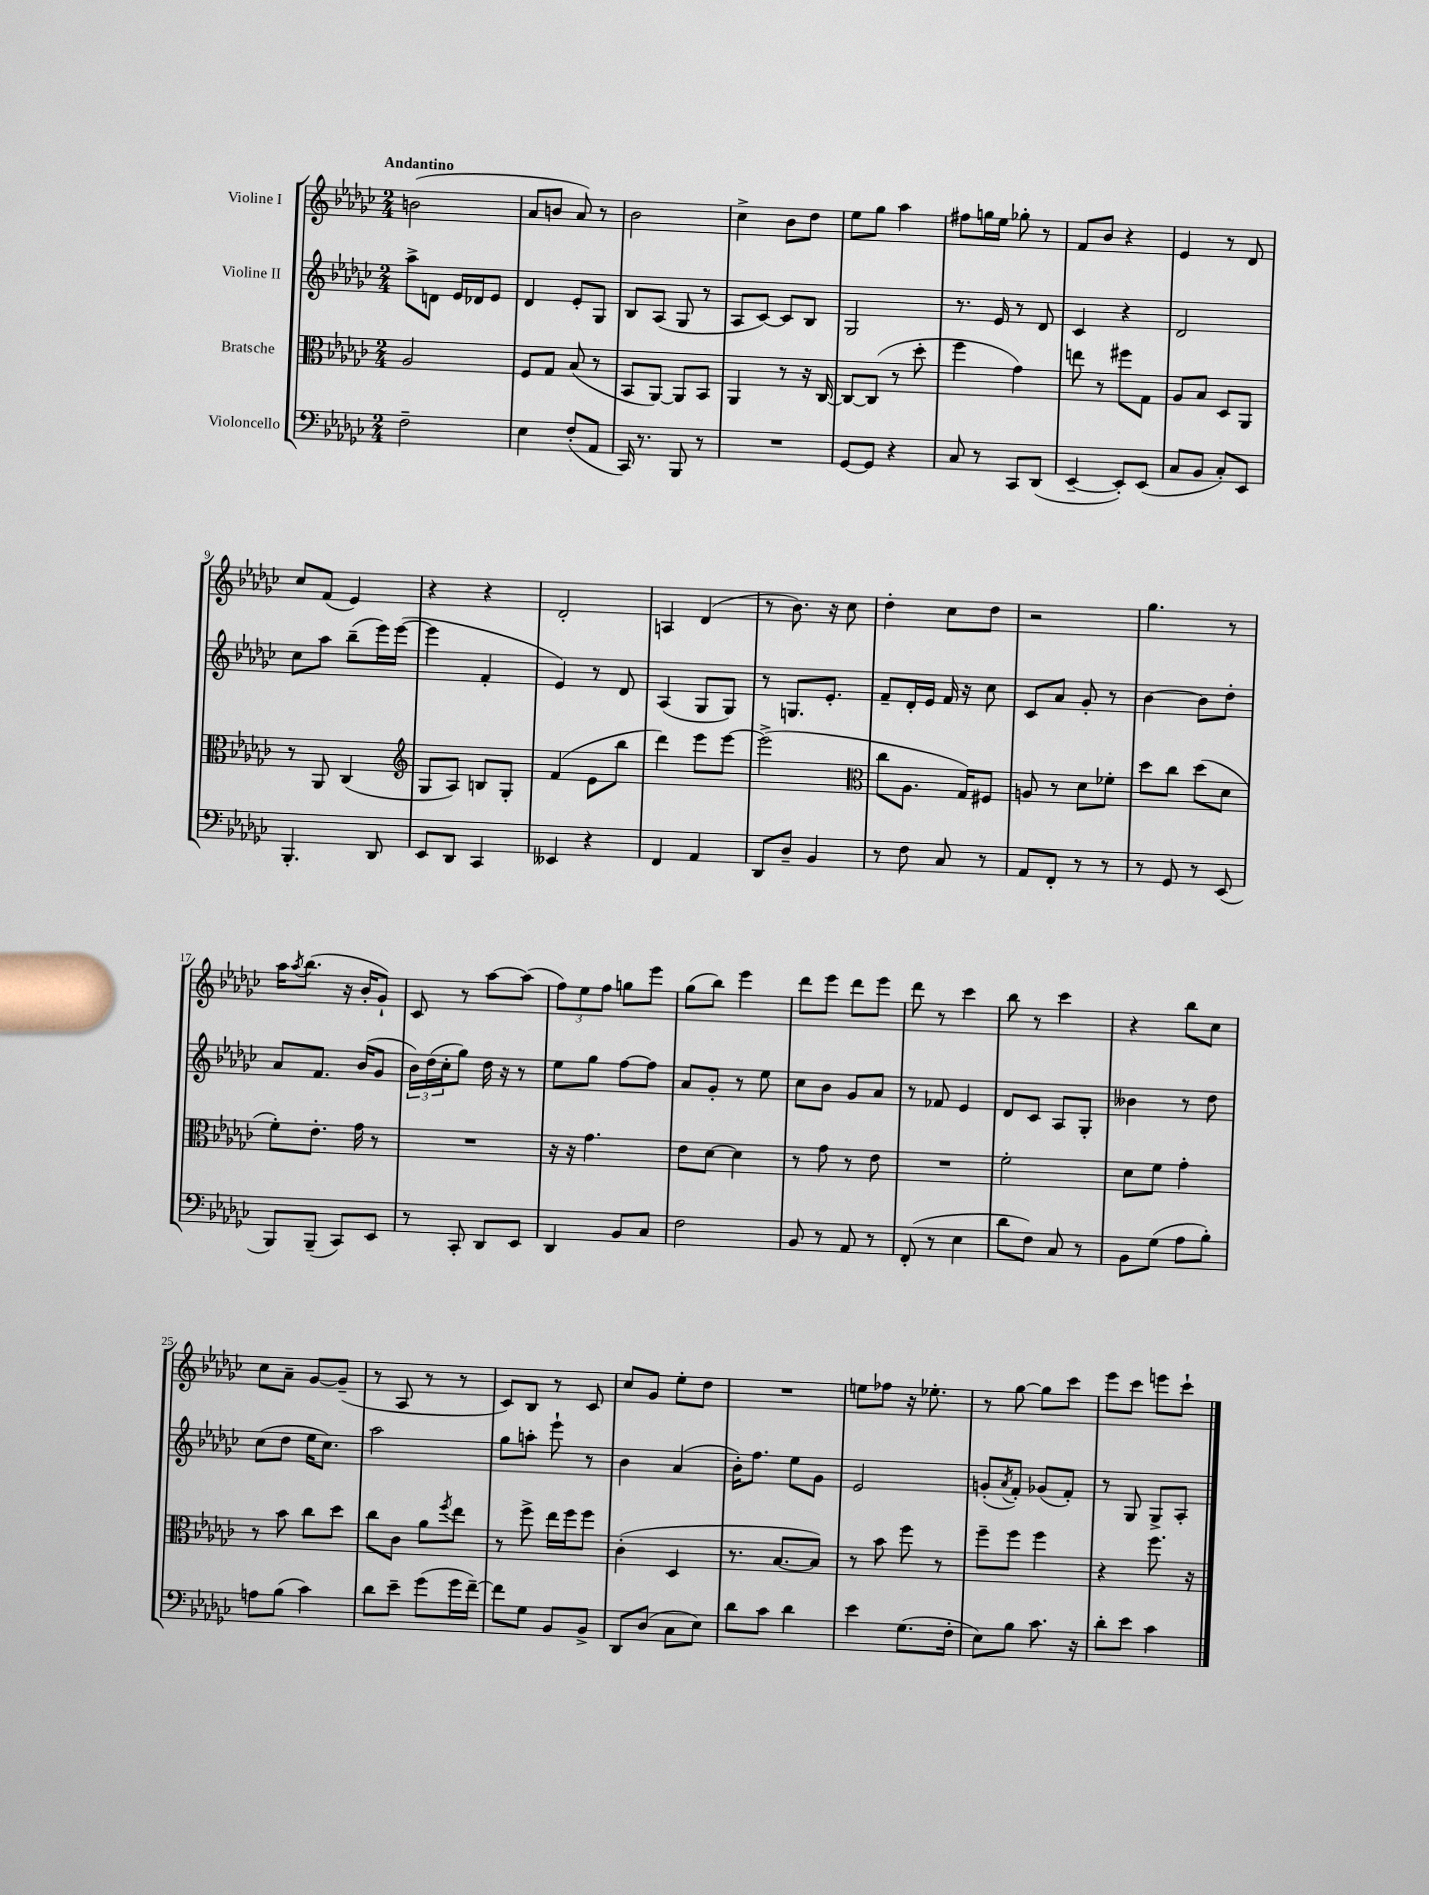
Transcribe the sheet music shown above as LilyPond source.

<<
\new StaffGroup <<
\new Staff = "s0" \with { instrumentName = "Violine I" } {
    \clef treble \key ges \major \numericTimeSignature \time 2/4 \tempo "Andantino"
    b'2( |
    aes'8 b'8 aes'8) r8 |
    bes'2 |
    ces''4-> bes'8 des''8 |
    ees''8 ges''8 aes''4 |
    fis''8 g''16 ees''16 ges''8-. r8 |
    f'8 bes'8 r4 |
    ees'4 r8 des'8 |
    ces''8 f'8( ees'4) |
    r4 r4 |
    des'2-. |
    a4 des'4( |
    r8 bes'8.) r16 ces''8 |
    des''4-. ces''8 des''8 |
    r2 |
    ges''4. r8 |
    aes''16 \acciaccatura { aes''8 } bes''8.( r16 bes'16-. ges'8-!) |
    ces'8 r8 aes''8~ aes''8( |
    \tuplet 3/2 { f''8) ees''8 f''8 } g''8 ees'''8 |
    ges''8( bes''8) ees'''4 |
    des'''8 ees'''8 des'''8 ees'''8 |
    des'''8 r8 ces'''4 |
    bes''8 r8 ces'''4 |
    r4 bes''8 ces''8 |
    ces''8 aes'8-- ges'8~ ges'8--( |
    r8 aes8 r8 r8 |
    ces'8) bes8 r8 ces'8 |
    ces''8 ges'8 ees''8-. des''8 |
    R2 |
    e''8 fes''8 r16 ees''8.-. |
    r8 ges''8~ ges''8 ces'''8 |
    ees'''8 ces'''8 e'''8 ces'''8-! \bar "|." |
}
\new Staff = "s1" \with { instrumentName = "Violine II" } {
    \clef treble \key ges \major \numericTimeSignature \time 2/4
    aes''8-> d'8 ees'16 des'16 ees'8 |
    des'4 ees'8-. ges8 |
    bes8 aes8( ges8 r8 |
    aes8 ces'8~) ces'8 bes8 |
    ges2 |
    r8. ees'16 r8 des'8 |
    ces'4 r4 |
    des'2 |
    ces''8 aes''8 bes''8--( ees'''16) ees'''16~( |
    ees'''4 f'4-. |
    ees'4) r8 des'8 |
    aes4( ges8 ges8) |
    r8 g8. ees'8.-. |
    f'8-- des'16-. ees'16 f'16 r16 ces''8 |
    ces'8 aes'8 ges'8-. r8 |
    bes'4~ bes'8 des''8-. |
    aes'8 f'8. bes'16( ges'8 |
    \tuplet 3/2 { bes'16) des''16( ces''16-. } ges''8) des''16 r16 r8 |
    ees''8 ges''8 f''8~ f''8 |
    aes'8 ges'8-. r8 ees''8 |
    ces''8 bes'8 ges'8 aes'8 |
    r8 fes'8 ees'4 |
    des'8 ces'8 aes8 ges8-. |
    beses'4 r8 des''8 |
    ces''8( des''8 ees''16 ces''8.) |
    aes''2 |
    ges''8 a''8-. ees'''8-! r8 |
    bes'4 aes'4( |
    bes'16-.) f''8. ees''8 ges'8 |
    ees'2 |
    g'8-.( \acciaccatura { aes'8 } f'8-.) ges'8( f'8-.) |
    r8 ges8 ges8-> aes8-. \bar "|." |
}
\new Staff = "s2" \with { instrumentName = "Bratsche" } {
    \clef alto \key ges \major \numericTimeSignature \time 2/4
    aes2 |
    f8 ges8 bes8( r8 |
    bes,8 aes,8~) aes,8 bes,8 |
    aes,4 r8 r16 ces16~ |
    ces8~ ces8( r8 des''8-. |
    f''4 ges'4) |
    e''8 r8 fis''8 ges8 |
    aes8 bes8 des8 aes,8 |
    r8 aes,8 ces4( |
    \clef treble ges8 aes8) b8 ges8-. |
    f'4( ees'8 bes''8 |
    des'''4) ees'''8 ees'''8~ |
    ees'''2->( |
    \clef alto ces''8 aes8. ges16) fis8 |
    a8 r8 des'8 fes'8-. |
    des''8 ces''8 des''8( des'8 |
    f'8-.) ees'8.-. ges'16 r8 |
    R2 |
    r16 r16 ges'4. |
    ees'8 des'8~ des'4 |
    r8 ges'8 r8 ees'8 |
    R2 |
    f'2-. |
    des'8 f'8 ges'4-. |
    r8 bes'8 ces''8 des''8 |
    ces''8 ces'8 aes'8 \acciaccatura { f''8 } ees''8 |
    r8 f''8-> ees''16 f''16 f''8 |
    ces'4-.( des4 |
    r8. bes8.~ bes8) |
    r8 bes'8 f''8 r8 |
    f''8-- f''8 f''4 |
    r4 f''8. r16 \bar "|." |
}
\new Staff = "s3" \with { instrumentName = "Violoncello" } {
    \clef bass \key ges \major \numericTimeSignature \time 2/4
    f2-- |
    ees4 f8-.( aes,8 |
    ces,16) r8. bes,,8 r8 |
    R2 |
    ges,8~ ges,8 r4 |
    ces8 r8 ces,8 des,8( |
    ees,4~-- ees,8-.) ees,8( |
    ces8 bes,8 ces8-.) ees,8 |
    bes,,4.-. des,8 |
    ees,8 des,8 ces,4 |
    eeses,4 r4 |
    f,4 aes,4 |
    des,8 des8-- bes,4 |
    r8 f8 ces8 r8 |
    aes,8 f,8-. r8 r8 |
    r8 ges,8 r8 ees,8( |
    bes,,8) bes,,8--( ces,8) ees,8 |
    r8 ces,8-. des,8 ees,8 |
    des,4 bes,8 ces8 |
    f2 |
    bes,8 r8 aes,8 r8 |
    f,8-.( r8 ees4 |
    des'8 f8) ces8 r8 |
    bes,8 ges8( aes8 bes8-.) |
    a8 bes8( ces'4) |
    des'8 ees'8-- ges'8( ges'16 f'16~--) |
    f'8 ges8 bes,8 bes,8-> |
    des,8 des8( ces8 ees8) |
    des'8 ces'8 des'4 |
    ees'4 ges8.( f16-. |
    ees8) bes8 ces'8. r16 |
    des'8-. ees'8 ces'4 \bar "|." |
}
>>
>>
